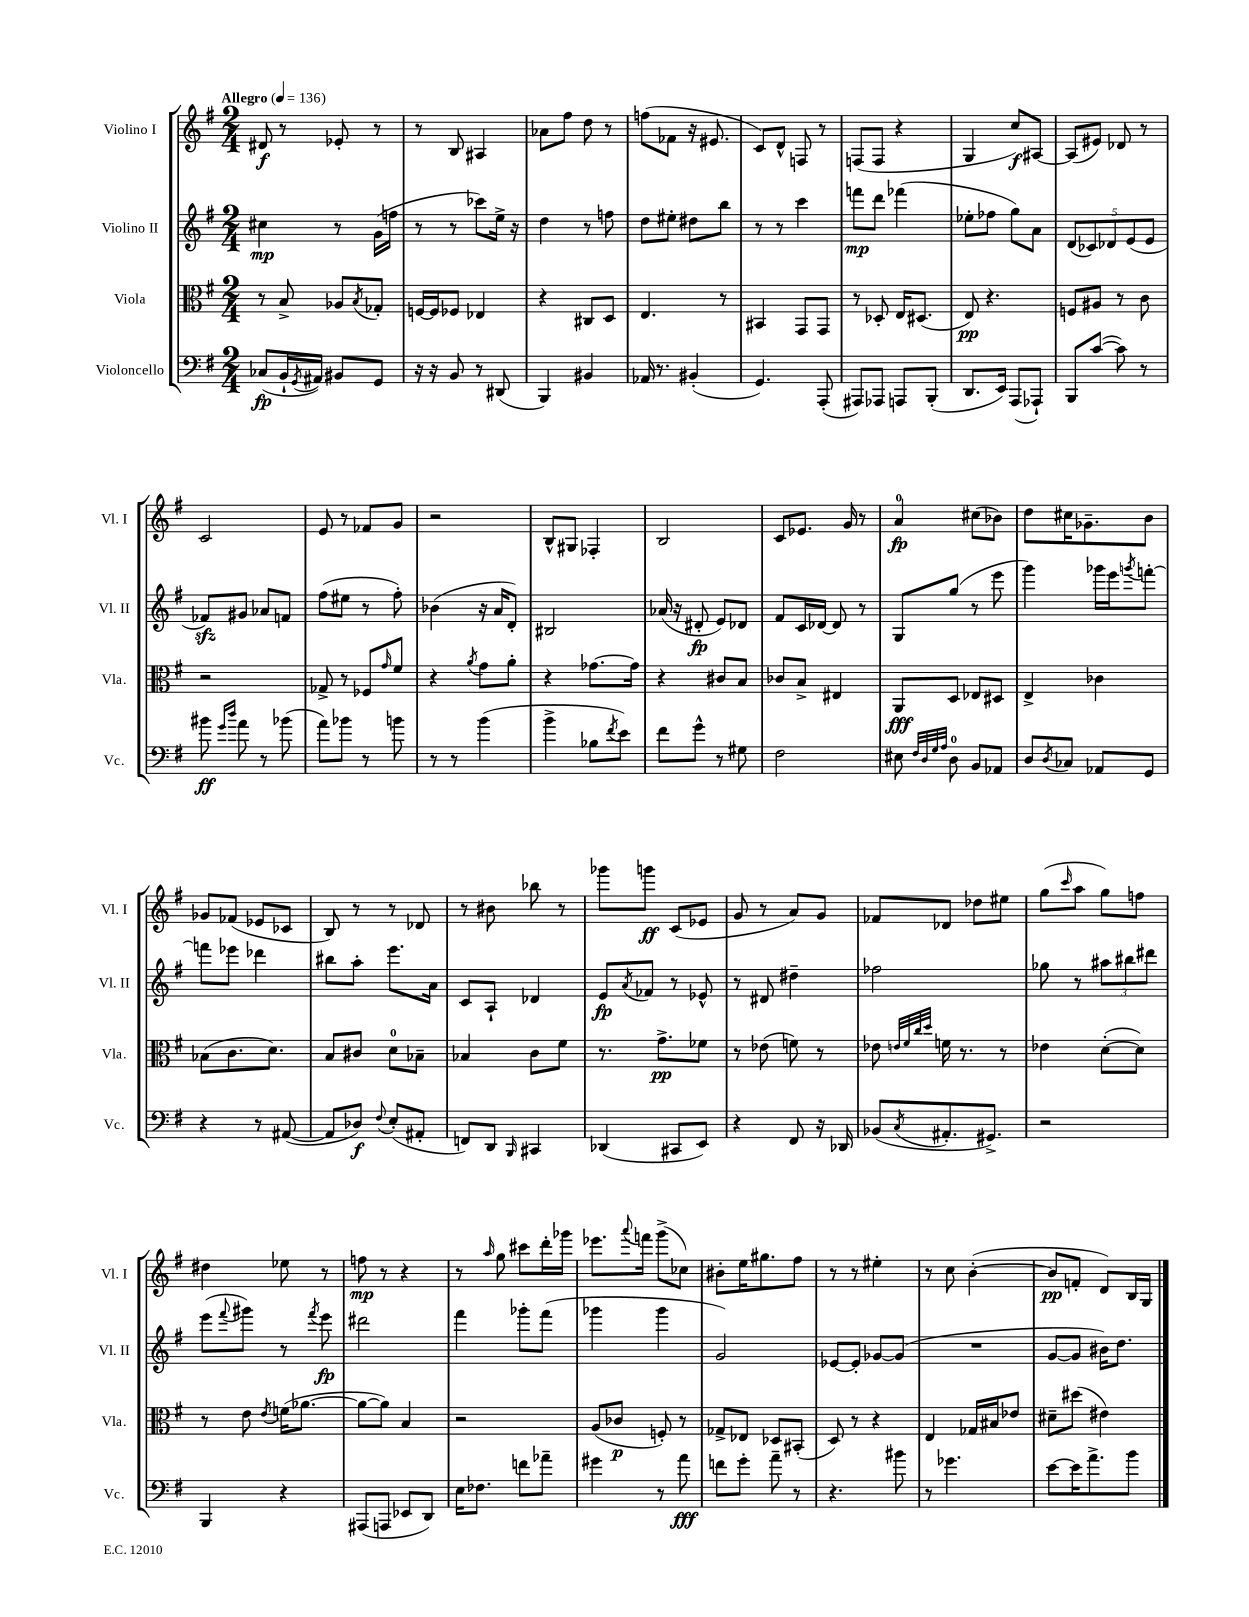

**kern	**dynam	**kern	**dynam	**kern	**dynam	**kern	**dynam
*part4	*part4	*part3	*part3	*part2	*part2	*part1	*part1
*staff4	*staff4	*staff3	*staff3	*staff2	*staff2	*staff1	*staff1
*I"Violoncello	*	*I"Viola	*	*I"Violino II	*	*I"Violino I	*
*I'Vc.	*	*I'Vla.	*	*I'Vl. II	*	*I'Vl. I	*
*clefF4	*	*clefC3	*	*clefG2	*	*clefG2	*
*k[f#]	*	*k[f#]	*	*k[f#]	*	*k[f#]	*
*M2/4	*	*M2/4	*	*M2/4	*	*M2/4	*
*MM136	*	*MM136	*	*MM136	*	*MM136	*
=1	=1	=1	=1	=1	=1	=1	=1
!	!	!	!	!	!	!LO:TX:a:B:t=Allegro	!
(8C-X/L	fp	8r	.	4cc#X\	mp	8d#X/	f
16BB`/L	.	8B^/	.	.	.	8r	.
8qGG/	.	.	.	.	.	.	.
16AA#X/JJ)	.	.	.	.	.	.	.
8BB#X/L	.	8A-X/L	.	8r	.	8e-X'/	.
.	.	8qB/	.	.	.	.	.
8GG/J	.	8G-X'/J	.	(16g\LL	.	8r	.
.	.	.	.	16ffn\JJ	.	.	.
=2	=2	=2	=2	=2	=2	=2	=2
16r	.	[16Fn/LL	.	8r	.	8r	.
16r	.	16F/J]	.	.	.	.	.
8BB/	.	8F-X/J	.	8r	.	8B/	.
8r	.	4E-X/	.	8ccc-X\L)	.	4A#X/	.
(8DD#X/	.	.	.	16ee^\Jk	.	.	.
.	.	.	.	16r	.	.	.
=3	=3	=3	=3	=3	=3	=3	=3
4BBB/)	.	4r	.	4dd\	.	8a-X\L	.
.	.	.	.	.	.	8ff#\J	.
4BB#X/	.	8C#X/L	.	8r	.	8dd\	.
.	.	8D/J	.	8ffn\	.	8r	.
=4	=4	=4	=4	=4	=4	=4	=4
16AA-X/	.	4.E/	.	8dd\L	.	(8ffn\L	.
8.r	.	.	.	.	.	.	.
.	.	.	.	8ee#X'\J	.	8f-X\J	.
(4BB#X'/	.	.	.	8dd#X\L	.	16r	.
.	.	.	.	.	.	8.e#X/	.
.	.	8r	.	8bb\J	.	.	.
=5	=5	=5	=5	=5	=5	=5	=5
4.GG/)	.	4BB#X/	.	8r	.	8c/L)	.
.	.	.	.	8r	.	8d^^/J	.
.	.	8GG/L	.	4ccc\	.	8Fn/	.
(8AAA'/	.	8GG/J	.	.	.	8r	.
=6	=6	=6	=6	=6	=6	=6	=6
8AAA#X/L)	.	8r	.	8fffn\L	mp	(8Fn/L	.
8AAA-X/J	.	8D-X'/	.	8ddd\J	.	8F/J	.
8AAAn/L	.	16E/KL	.	(4fff-X\	.	4r	.
.	.	(8.D#X/J	.	.	.	.	.
(8BBB'/J	.	.	.	.	.	.	.
=7	=7	=7	=7	=7	=7	=7	=7
8.DD/L	.	8E/)	pp	8ee-X'\L	.	4G/	.
.	.	4.r	.	8ff-X\J	.	.	.
16EE/Jk)	.	.	.	.	.	.	.
(8AAA/L	.	.	.	8gg\L)	.	8cc/L)	f
8AAA-X`/J)	.	.	.	8a\J	.	[8A#X/J	.
=8	=8	=8	=8	=8	=8	=8	=8
8BBB/L	.	8Fn/L	.	(10d/L	.	(8A#/L]	.
.	.	.	.	10c-X/)	.	.	.
([8c/J	.	8A#X/J	.	.	.	8e#X/J)	.
.	.	.	.	10d-X/	.	.	.
8c\])	.	8r	.	.	.	8d-X/	.
.	.	.	.	(10e/	.	.	.
8r	.	8c\	.	.	.	8r	.
.	.	.	.	10e/J	.	.	.
!!LO:LB:g=z
=9	=9	=9	=9	=9	=9	=9	=9
8b#X\	ff	2r	.	8f-Xzz/L)	.	2c/	.
16qqg/LL	.	.	.	.	.	.	.
16qqdd/JJ	.	.	.	.	.	.	.
8a\	.	.	.	8g#X/J	.	.	.
8r	.	.	.	8a-X/L	.	.	.
(8b-X\	.	.	.	8fn/J	.	.	.
=10	=10	=10	=10	=10	=10	=10	=10
8a\L)	.	8G-X^/	.	(8ff#\L	.	8e/	.
8b-X\J	.	8r	.	8ee#X\J	.	8r	.
8r	.	8F-X/L	.	8r	.	8f-X/L	.
.	.	16qqg/	.	.	.	.	.
8bn\	.	8f#/J	.	8ff#'\)	.	8g/J	.
=11	=11	=11	=11	=11	=11	=11	=11
8r	.	4r	.	(4b-X\	.	2r	.
8r	.	.	.	.	.	.	.
.	.	8qa/	.	.	.	.	.
(4b\	.	8g\L	.	16r	.	.	.
.	.	.	.	16a/KL	.	.	.
.	.	8a'\J	.	8d'/J)	.	.	.
=12	=12	=12	=12	=12	=12	=12	=12
4b^\	.	4r	.	2B#X/	.	8B^^/L	.
.	.	.	.	.	.	8G#X/J	.
8B-X\L	.	[8.g-X\L	.	.	.	4F-X'/	.
8qf#/	.	.	.	.	.	.	.
8e\J)	.	.	.	.	.	.	.
.	.	16g-\Jk]	.	.	.	.	.
=13	=13	=13	=13	=13	=13	=13	=13
8f#\L	.	4r	.	(16a-X/	.	2B/	.
.	.	.	.	16r	.	.	.
8g^^\J	.	.	.	8d#X'/	fp	.	.
8r	.	8c#X/L	.	8e/L)	.	.	.
8G#X\	.	8B/J	.	8d-X/J	.	.	.
=14	=14	=14	=14	=14	=14	=14	=14
2F#\	.	8c-X/L	.	8f#/L	.	8c/L	.
.	.	8B^/J	.	16c/L	.	8.e-X/J	.
.	.	.	.	[16d-X/JJ	.	.	.
.	.	4E#X/	.	8d-/]	.	.	.
.	.	.	.	.	.	16g/	.
.	.	.	.	8r	.	8r	.
=15	=15	=15	=15	=15	=15	=15	=15
8E#X\	.	8AA/L	fff	8G/L	.	4a/	fp
32qqF#/LLL	.	.	.	.	.	.	.
32qqD/	.	.	.	.	.	.	.
32qqG/	.	.	.	.	.	.	.
32qqA/JJJ	.	.	.	.	.	.	.
8D\	.	8D/J	.	(8gg/J	.	.	.
8BB/L	.	8E-X/L	.	8r	.	(8cc#X\L	.
8AA-X/J	.	8D#X/J	.	8eee\	.	8b-X\J)	.
=16	=16	=16	=16	=16	=16	=16	=16
8D/L	.	4E^/	.	4ggg\)	.	8dd\L	.
8qD/	.	.	.	.	.	.	.
8C-X/J	.	.	.	.	.	16cc#X\K	.
.	.	.	.	.	.	8.g-X~\	.
8AA-X/L	.	4c-X\	.	16ggg-X\LL	.	.	.
.	.	.	.	16eee\J	.	.	.
.	.	.	.	8qgggn/	.	.	.
8GG/J	.	.	.	[8fffn'\J	.	8b\J	.
!!LO:LB:g=z
=17	=17	=17	=17	=17	=17	=17	=17
4r	.	(8B-X\L	.	8fffn\L]	.	8g-X/L	.
.	.	8.c\	.	8eee-X\J	.	(8f-X/J	.
8r	.	.	.	4ddd-X\	.	8e-X/L	.
.	.	8.d\J)	.	.	.	.	.
([8AA#X/	.	.	.	.	.	8c-X/J	.
=18	=18	=18	=18	=18	=18	=18	=18
8AA#/L]	.	8B/L	.	8bb#X\L	.	8B/)	.
8D-X/J)	f	8c#X/J	.	8aa'\J	.	8r	.
8qqF#/	.	.	.	.	.	.	.
(8E'/L	.	8d\L	.	8.eee\L	.	8r	.
8AA#X'/J	.	8B-X~\J	.	.	.	8d-X/	.
.	.	.	.	16a\Jk	.	.	.
=19	=19	=19	=19	=19	=19	=19	=19
8FFn/L)	.	4B-X/	.	8c/L	.	8r	.
8DD/J	.	.	.	8A`/J	.	8b#X\	.
16qqBBB/	.	.	.	.	.	.	.
4CC#X/	.	8c\L	.	4d-X/	.	8bb-X\	.
.	.	8f#\J	.	.	.	8r	.
=20	=20	=20	=20	=20	=20	=20	=20
(4DD-X/	.	8.r	.	8e/L	fp	8ggg-X\L	.
.	.	.	.	8qa/	.	.	.
.	.	.	.	8f-X/J	.	8gggn\J	ff
.	.	8.g^\L	pp	.	.	.	.
8CC#X/L	.	.	.	8r	.	(8c/L	.
8EE/J)	.	8f-X\J	.	8e-X^^/	.	8e-X/J	.
=21	=21	=21	=21	=21	=21	=21	=21
4r	.	8r	.	8r	.	8g/	.
.	.	(8e-X\	.	8d#X/	.	8r	.
8FF#/	.	8fn\)	.	4dd#X~\	.	8a/L)	.
16r	.	8r	.	.	.	8g/J	.
16DD-X/	.	.	.	.	.	.	.
=22	=22	=22	=22	=22	=22	=22	=22
(8BB-X/L	.	8e-X\	.	2ff-X\	.	8f-X/L	.
.	.	32qqen/LLL	.	.	.	.	.
.	.	32qqf#/	.	.	.	.	.
.	.	32qqcc/	.	.	.	.	.
8qC/	.	32qqdd/JJJ	.	.	.	.	.
8.AA#X'/	.	16fn\	.	.	.	8d-X/J	.
.	.	8.r	.	.	.	.	.
.	.	.	.	.	.	8dd-X\L	.
8.GG#X^/J)	.	.	.	.	.	.	.
.	.	8r	.	.	.	8ee#X\J	.
=23	=23	=23	=23	=23	=23	=23	=23
2r	.	4e-X\	.	8gg-X\	.	(8gg\L	.
.	.	.	.	.	.	16qqccc/	.
.	.	.	.	8r	.	8aa\J	.
.	.	([8d'\L	.	12aa#X\L	.	8gg\L)	.
.	.	.	.	12bb#X\	.	.	.
.	.	8d\J])	.	.	.	8ffn\J	.
.	.	.	.	12ddd#X\J	.	.	.
!!LO:LB:g=z
=24	=24	=24	=24	=24	=24	=24	=24
4BBB/	.	8r	.	(8eee\L	.	4dd#X\	.
.	.	.	.	8qqfff#/	.	.	.
.	.	8e\	.	8ggg#X\J)	.	.	.
.	.	8qe/	.	.	.	.	.
4r	.	(16fn\KL	.	8r	.	8ee-X\	.
.	.	[8.a-X\J	.	.	.	.	.
.	.	.	.	8qfff#/	.	.	.
.	.	.	.	8eee\	fp	8r	.
=25	=25	=25	=25	=25	=25	=25	=25
(8AAA#X/L	.	8a-\L_	.	2ddd#X\	.	8ffn\	mp
8AAAn/J	.	8a-\J])	.	.	.	8r	.
8EE-X/L	.	4B/	.	.	.	4r	.
8DD/J)	.	.	.	.	.	.	.
=26	=26	=26	=26	=26	=26	=26	=26
16E\KL	.	2r	.	4fff#\	.	8r	.
8.F-X\J	.	.	.	.	.	.	.
.	.	.	.	.	.	16qqaa/	.
.	.	.	.	.	.	8gg\	.
8fn\L	.	.	.	8ggg-X'\L	.	8ccc#X\L	.
8a-X~\J	.	.	.	(8fff#\J	.	16ddd'\L	.
.	.	.	.	.	.	16ggg-X\JJ	.
=27	=27	=27	=27	=27	=27	=27	=27
4g#X\	.	(8A/L	.	4ggg-X\	.	8.eee-X\L	.
.	.	8c-X/J	p	.	.	.	.
.	.	.	.	.	.	8qqaaa/	.
.	.	.	.	.	.	16fffn\Jk	.
8r	.	8Fn'/)	.	4ggg-\	.	(8ggg^\L	.
8a\	fff	8r	.	.	.	8cc-X\J)	.
=28	=28	=28	=28	=28	=28	=28	=28
8fn\L	.	8G-X^/L	.	2g/)	.	8b#X'\L	.
8g'\J	.	8E-X/J	.	.	.	16ee\K	.
.	.	.	.	.	.	8.gg#X\	.
8a~\	.	8D-X/L	.	.	.	.	.
8r	.	(8BB#X'/J	.	.	.	8ff#\J	.
=29	=29	=29	=29	=29	=29	=29	=29
4.r	.	8D/)	.	[8e-X/L	.	8r	.
.	.	8r	.	8e-'/J]	.	8r	.
.	.	4r	.	[8g-X/L	.	4ee#X'\	.
8b#X\	.	.	.	(8g-/J]	.	.	.
=30	=30	=30	=30	=30	=30	=30	=30
8r	.	4E/	.	2r	.	8r	.
4.g-X\	.	.	.	.	.	8cc\	.
.	.	16G-X/LL	.	.	.	([4b'\	.
.	.	16B#X/J	.	.	.	.	.
.	.	8e-X/J	.	.	.	.	.
=31	=31	=31	=31	=31	=31	=31	=31
[8e\L	.	8d#X~\L	.	[8g/L	.	8b/L]	pp
16e\K]	.	(8dd#X\J	.	8g/J]	.	8fn'/J	.
8.a^\	.	.	.	.	.	.	.
.	.	4e#X\)	.	16b#X\KL)	.	8d/L)	.
.	.	.	.	8.dd\J	.	.	.
8b\J	.	.	.	.	.	16B/L	.
.	.	.	.	.	.	16G/JJ	.
==	==	==	==	==	==	==	==
*-	*-	*-	*-	*-	*-	*-	*-
